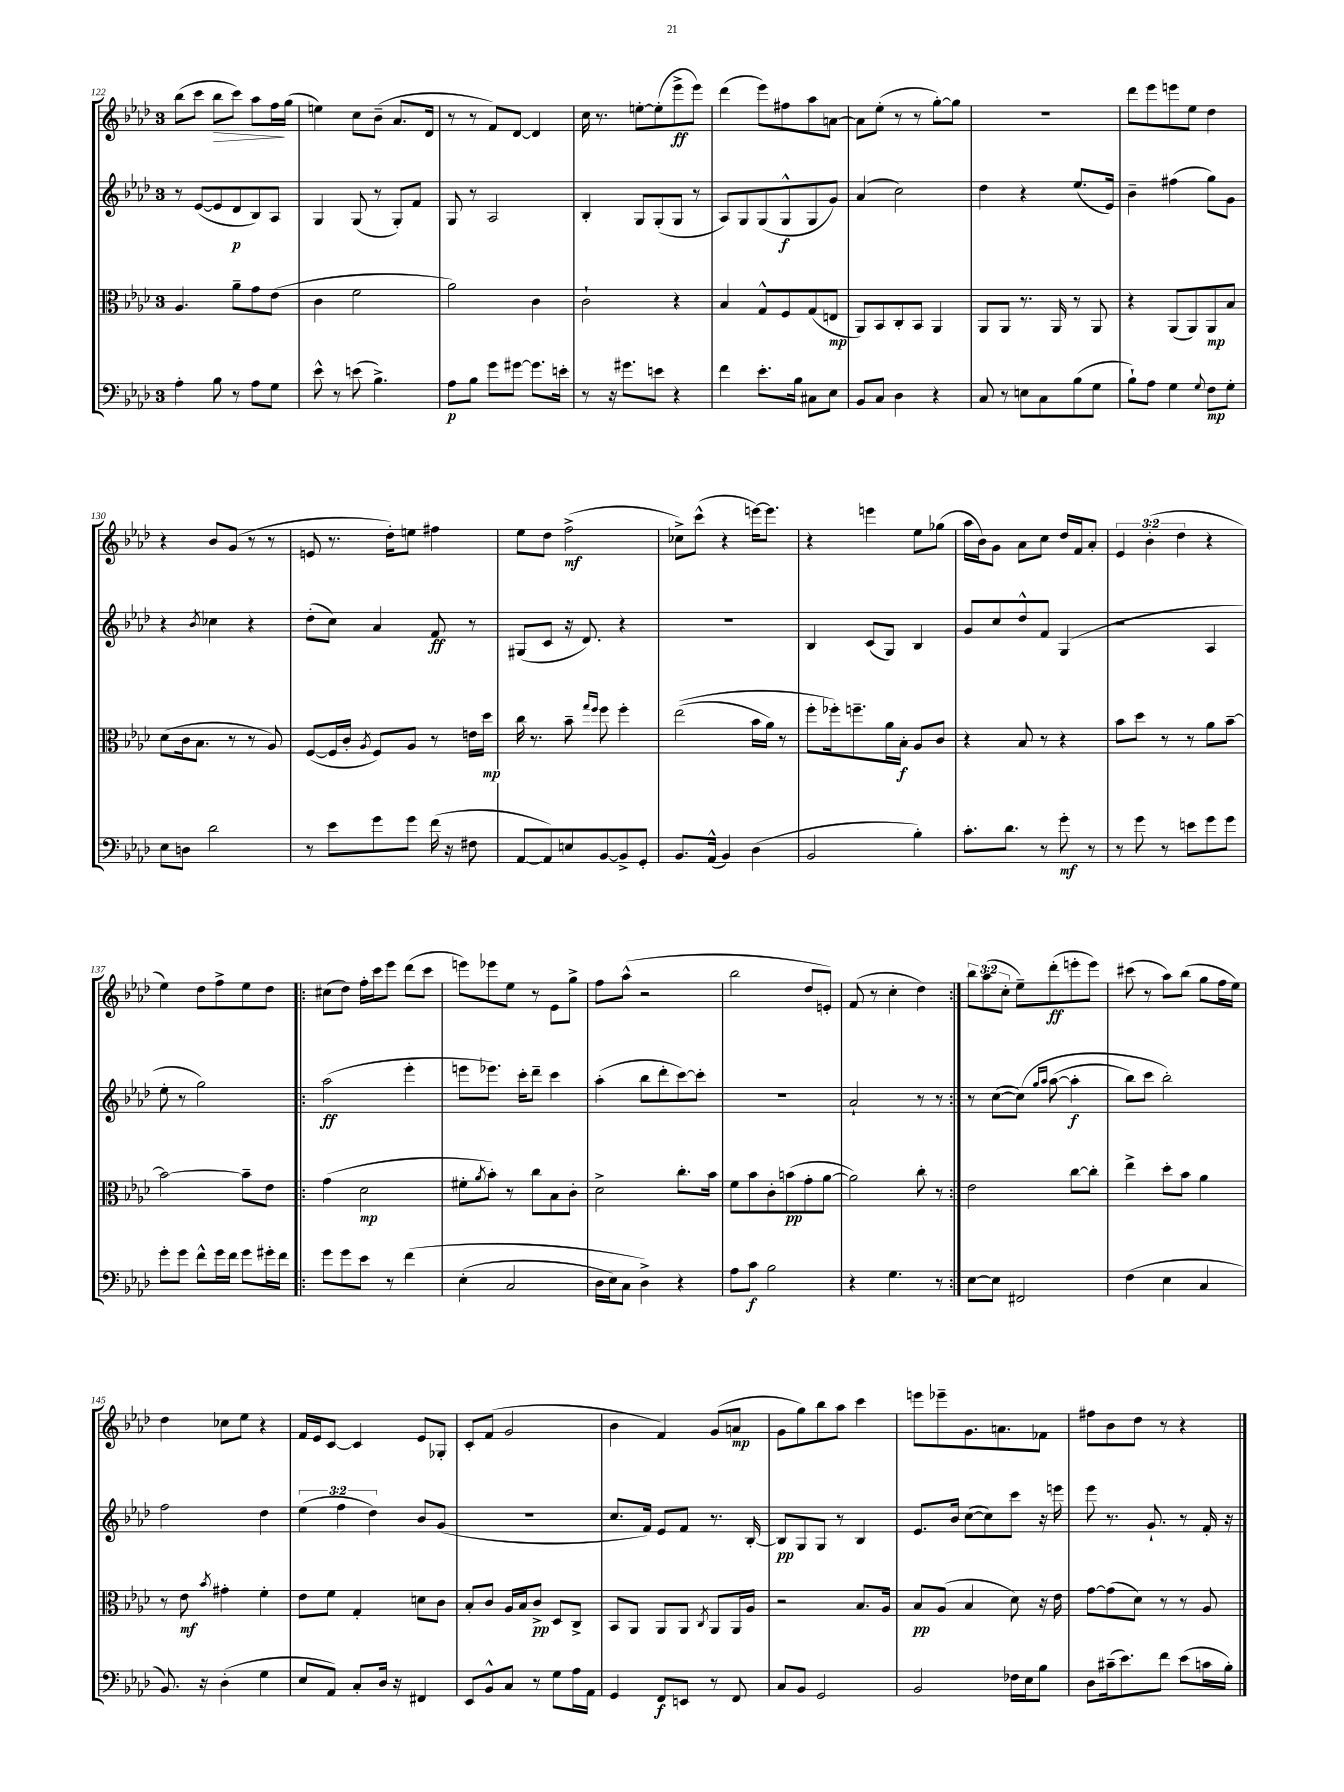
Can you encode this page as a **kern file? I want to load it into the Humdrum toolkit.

**kern	**kern	**kern	**kern
*staff4	*staff3	*staff2	*staff1
*clefF4	*clefC3	*clefG2	*clefG2
*k[b-e-a-d-]	*k[b-e-a-d-]	*k[b-e-a-d-]	*k[b-e-a-d-]
*M3/4	*M3/4	*M3/4	*M3/4
4A-'\	4.A-/	8r	(8bb-\L
.	.	([8e-/L	8ccc\J
8B-\	.	8e-/]	8bb-\L
8r	8a-~\L	8d-/	8ccc\J)
8A-\L	8g\	8B-/)	8aa-\L
8G\J	(8e-\J	8A-/J	16ff\L
.	.	.	(16gg\JJ
=	=	=	=
8e-^^\	4c\	4G/	4ee\)
8r	.	.	.
(8e\	2f\	(8G/	8cc\L
4.B-^\)	.	8r	(8b-~\J
.	.	8G'/L)	8.a-/L
.	.	8f/J	.
.	.	.	16d-/Jk
=	=	=	=
8A-\L	2a-\)	8G/	8r
8B-\J	.	8r	8r
8g\L	.	2A-/	8f/L)
[8g#\J	.	.	[8d-/J
8.g#\]L	4c\	.	4d-/]
16e'\Jk	.	.	.
=	=	=	=
8r	2c`\	4B-'/	16cc\
.	.	.	8.r
16r	.	.	.
8.g#\L	.	.	.
.	.	8G/L	[8ee'\L
8e\J	.	(8G'/	(8ee'\]
4r	4r	8G/J	8eee-^\
.	.	8r	8eee-\J)
=	=	=	=
4f\	4B-/	8A-/L)	(4ddd-\
.	.	8G/	.
8.e-'\L	8G^^/L	(8G/	8eee-\L)
.	8F/	8G^^/	8ff#\
16B-\Jk	.	.	.
8C#\L	(8G/	8G/	8aa-\
8E-\J	8E/J	8g/J)	[8a\J
=	=	=	=
8BB-/L	8AA-/L)	(4a-/	8a\]L
8C/J	8BB-/	.	(8ee-'\J
4D-\	8C'/	2cc\)	8r
.	8BB-/J	.	8r
4r	4AA-/	.	[8gg'\L)
.	.	.	8gg\]J
=	=	=	=
8C/	8AA-/L	4dd-\	2.r
8r	8AA-/J	.	.
8E\L	8.r	4r	.
8C\	.	.	.
.	16AA-/	.	.
(8B-\	8r	(8.ee-/L	.
8G\J	8AA-/	.	.
.	.	16e-/Jk)	.
=	=	=	=
8B-`\L)	4r	4b-~\	8ddd-\L
8A-\J	.	.	8eee-\
4G\	(8AA-/L	(4ff#\	8eee\
.	8AA-/)	.	8ee-\J
8qqG/	.	.	.
8F\L	8AA-/	8gg\L)	4dd-\
8G'\J	8B-/J	8g\J	.
=	=	=	=
8E-\L	(8d-\L	4r	4r
8D\J	16c\k	.	.
.	8.B-\J	.	.
.	.	8qb-/	.
2d-\	.	4cc-\	8b-/L
.	8r	.	(8g/J
.	8r	4r	8r
.	8A-/)	.	8r
=	=	=	=
8r	([8F/L	(8dd-'\L	8e/
8e-\L	16F/]L	8cc\J)	8.r
.	16c'/JJ	.	.
.	8qA-/	.	.
8g\	8F/L)	4a-/	.
.	.	.	16dd-'\LK)
8g\J	8A-/J	.	8ee\J
(16f\	8r	8f/	4ff#\
16r	.	.	.
8F#\	16e\LL	8r	.
.	16dd-\JJ	.	.
=	=	=	=
[8AA-/L	16cc\	(8G#/L	8ee-\L
.	8.r	.	.
8AA-/])	.	8c/J	8dd-\J
8E/	8b-~\	16r	(2ff^\
.	.	8.d-/)	.
.	16qqgg/LL	.	.
.	16qqff/JJ	.	.
[8BB-/	8ff\	.	.
8BB-^/]	4ff'\	4r	.
8GG'/J	.	.	.
=	=	=	=
8.BB-/L	&((2ee-\	2.r	8cc-^\L)
.	.	.	(8ccc^^\J
(16AA-^^/Jk	.	.	.
4BB-/)	.	.	4r
(4D-\	16b-\LL	.	[16eee\LK)
.	16a-\JJ)	.	8.eee\]J
.	8r	.	.
=	=	=	=
2BB-/	8ff'\L	4B-/	4r
.	16ff-'\k&)	.	.
.	8.ff~\	.	.
.	.	(8c/L	4eee\
.	16a-\L	8G/J)	.
.	16B-'\JJ	.	.
4B-'\)	8A-/L	4B-/	8ee-\L
.	8c/J	.	(8gg-\J
=	=	=	=
8.c'\L	4r	8g/L	16aa-\LL
.	.	.	16b-\J)
.	.	8cc/	8g\J
8.d-\J	.	.	.
.	8B-/	8dd-^^/	8a-\L
8r	8r	8f/J	8cc\J
8g'\	4r	(4G/	16dd-/LL
.	.	.	16f/J
8r	.	.	8a-'/J
=	=	=	=
8r	8b-\L	2r	6e-/
8g\	8dd-\J	.	.
.	.	.	(6b-'\
8r	8r	.	.
.	.	.	6dd-\
8e\L	8r	.	.
8g\	8a-\L	4A-/	4r
8g\J	[8b-~\J	.	.
=	=	=	=
8g'\L	2b-\_	8ee-'\	4ee-\)
8g\J	.	8r	.
8f^^\L	.	2gg\)	8dd-\L
16g\L	.	.	8ff^\
16f\JJ	.	.	.
8g\L	8b-~\]L	.	8ee-\
16g#'\L	8e-\J	.	8dd-\J
16f\JJ	.	.	.
=!|:	=!|:	=!|:	=!|:
8g\L	(4g\	(2aa-\	(8cc#\L
8g\	.	.	8dd-\J)
8e-\J	2d-\	.	16ff'\LL
.	.	.	16ccc\J
8r	.	.	8eee-\J
&(4f\	.	4eee-'\	(8ddd-\L
.	.	.	8ccc\J
=	=	=	=
(4E-'\	8f#'\L	8eee\L	8eee\L)
.	8qa-/	.	.
.	8b-'\J)	8.eee-\J)	8eee-\
2C/	8r	.	8ee-\J
.	.	16ccc'\LK	.
.	8cc\L	8ddd-~\J	8r
.	8B-\	4ccc\	8e-\L
.	8c'\J	.	8gg^\J
=	=	=	=
16D-\LL	2d-^\	(4aa-'\	8ff\L
16E-\J)	.	.	.
8C\J	.	.	(8aa-^^\J
4D-^\&)	.	8bb-\L	2r
.	.	8ddd-'\	.
4r	8.cc'\L	[8ccc\)	.
.	.	8ccc'\]J	.
.	16b-\Jk	.	.
=	=	=	=
8A-\L	8f\L	2.r	2bb-\
8c\J	8b-\	.	.
2B-\	8c'\	.	.
.	(8b\	.	.
.	8g'\	.	8dd-/L
.	[8a-\J	.	8e'/J)
=	=	=	=
4r	2a-\])	2a-`/	(8f/
.	.	.	8r
4.G\	.	.	4cc'\
.	8cc'\	8r	4dd-\)
8r	8r	8r	.
=:|!	=:|!	=:|!	=:|!
[8E-\L	2e-\	8r	12bb-\L
.	.	.	(12aa-\
8E-\]J	.	([8cc\L	.
.	.	.	12cc'\J
2FF#/	.	&(8cc\]J)	8ee-~\L)
.	.	16qqgg/LL	.
.	.	16qqaa-/JJ	.
.	.	([8aa-\	(8ddd-'\
.	[8cc\L	4aa-'\]	8eee'\
.	8cc'\]J	.	8eee\J)
=	=	=	=
(4F\	4ee-^\	8bb-\L)	(8ccc#\
.	.	8ccc\J	8r
4E-\	8dd-'\L	2bb-'\&)	8aa-\L)
.	8b-\J	.	(8bb-\J
4C/	4a-\	.	8gg\L
.	.	.	16ff\L
.	.	.	16ee-\JJ)
=	=	=	=
8.BB-/)	8r	2ff\	4dd-\
.	8e-\	.	.
16r	.	.	.
.	8qb-/	.	.
(4D-'\	4g#'\	.	8cc-\L
.	.	.	8ee-\J
4G\	4f'\	4dd-\	4r
=	=	=	=
8E-/L	8e-\L	(6ee-\	16f/LL
.	.	.	16e-/J
8AA-/J)	8f\J	.	[8c/J
.	.	6ff\	.
8C'/L	4G'/	.	4c/]
.	.	6dd-\)	.
16D-/Jk	.	.	.
16r	.	.	.
4FF#/	8d\L	8b-/L	8e-/L
.	8c\J	(8g/J	8G-'/J
=	=	=	=
8EE-/L	8B-'/L	2.r	8c'/L
8BB-^^/	8c/J	.	(8f/J
8C/J	16A-/LL	.	2g/
.	16B-/J	.	.
8r	8c^/J	.	.
8G\L	8D-/L	.	.
16A-\L	8C^/J	.	.
16AA-\JJ	.	.	.
=	=	=	=
4GG/	8BB-/L	8.cc/L	4b-\
.	8AA-/J	.	.
.	.	16f/Jk)	.
8FF/L	8AA-/L	8e-/L	4f/)
8EE/J	8AA-/J	8f/J	.
.	8qC/	.	.
8r	8AA-/L	8.r	(8g/L
8FF/	16AA-/L	.	8a/J
.	16A-/JJ	[16B-'/	.
=	=	=	=
8C/L	2r	8B-/]L	8g\L
8BB-/J	.	8G/	8gg\)
2GG/	.	8G/J	8bb-\
.	.	8r	8aa-\J
.	8.B-/L	4B-/	4ccc\
.	16A-/Jk	.	.
=	=	=	=
2BB-/	8B-/L	8.e-/L	8eee\L
.	(8A-/J	.	8eee-~\
.	.	16b-/Jk	.
.	4B-/	([8cc\L	8.g\
.	.	8cc\])	.
.	.	.	8.a\
16F-\LL	8d-\)	8ccc\J	.
16E-\J	.	.	.
8B-\J	16r	16r	8f-\J
.	16e-\	16eee\	.
=	=	=	=
8D-\L	[8g\L	8eee-\	8ff#\L
(16c#~\k	(8g\]	8.r	8b-\
8.e-\)	.	.	.
.	8d-\J)	.	8dd-\J
.	.	8.g`/	.
8f\J	8r	.	8r
(8e-\L	8r	8r	4r
16c\L	8A-/	16f'/	.
16B-'\JJ)	.	16r	.
==	==	==	==
*-	*-	*-	*-
